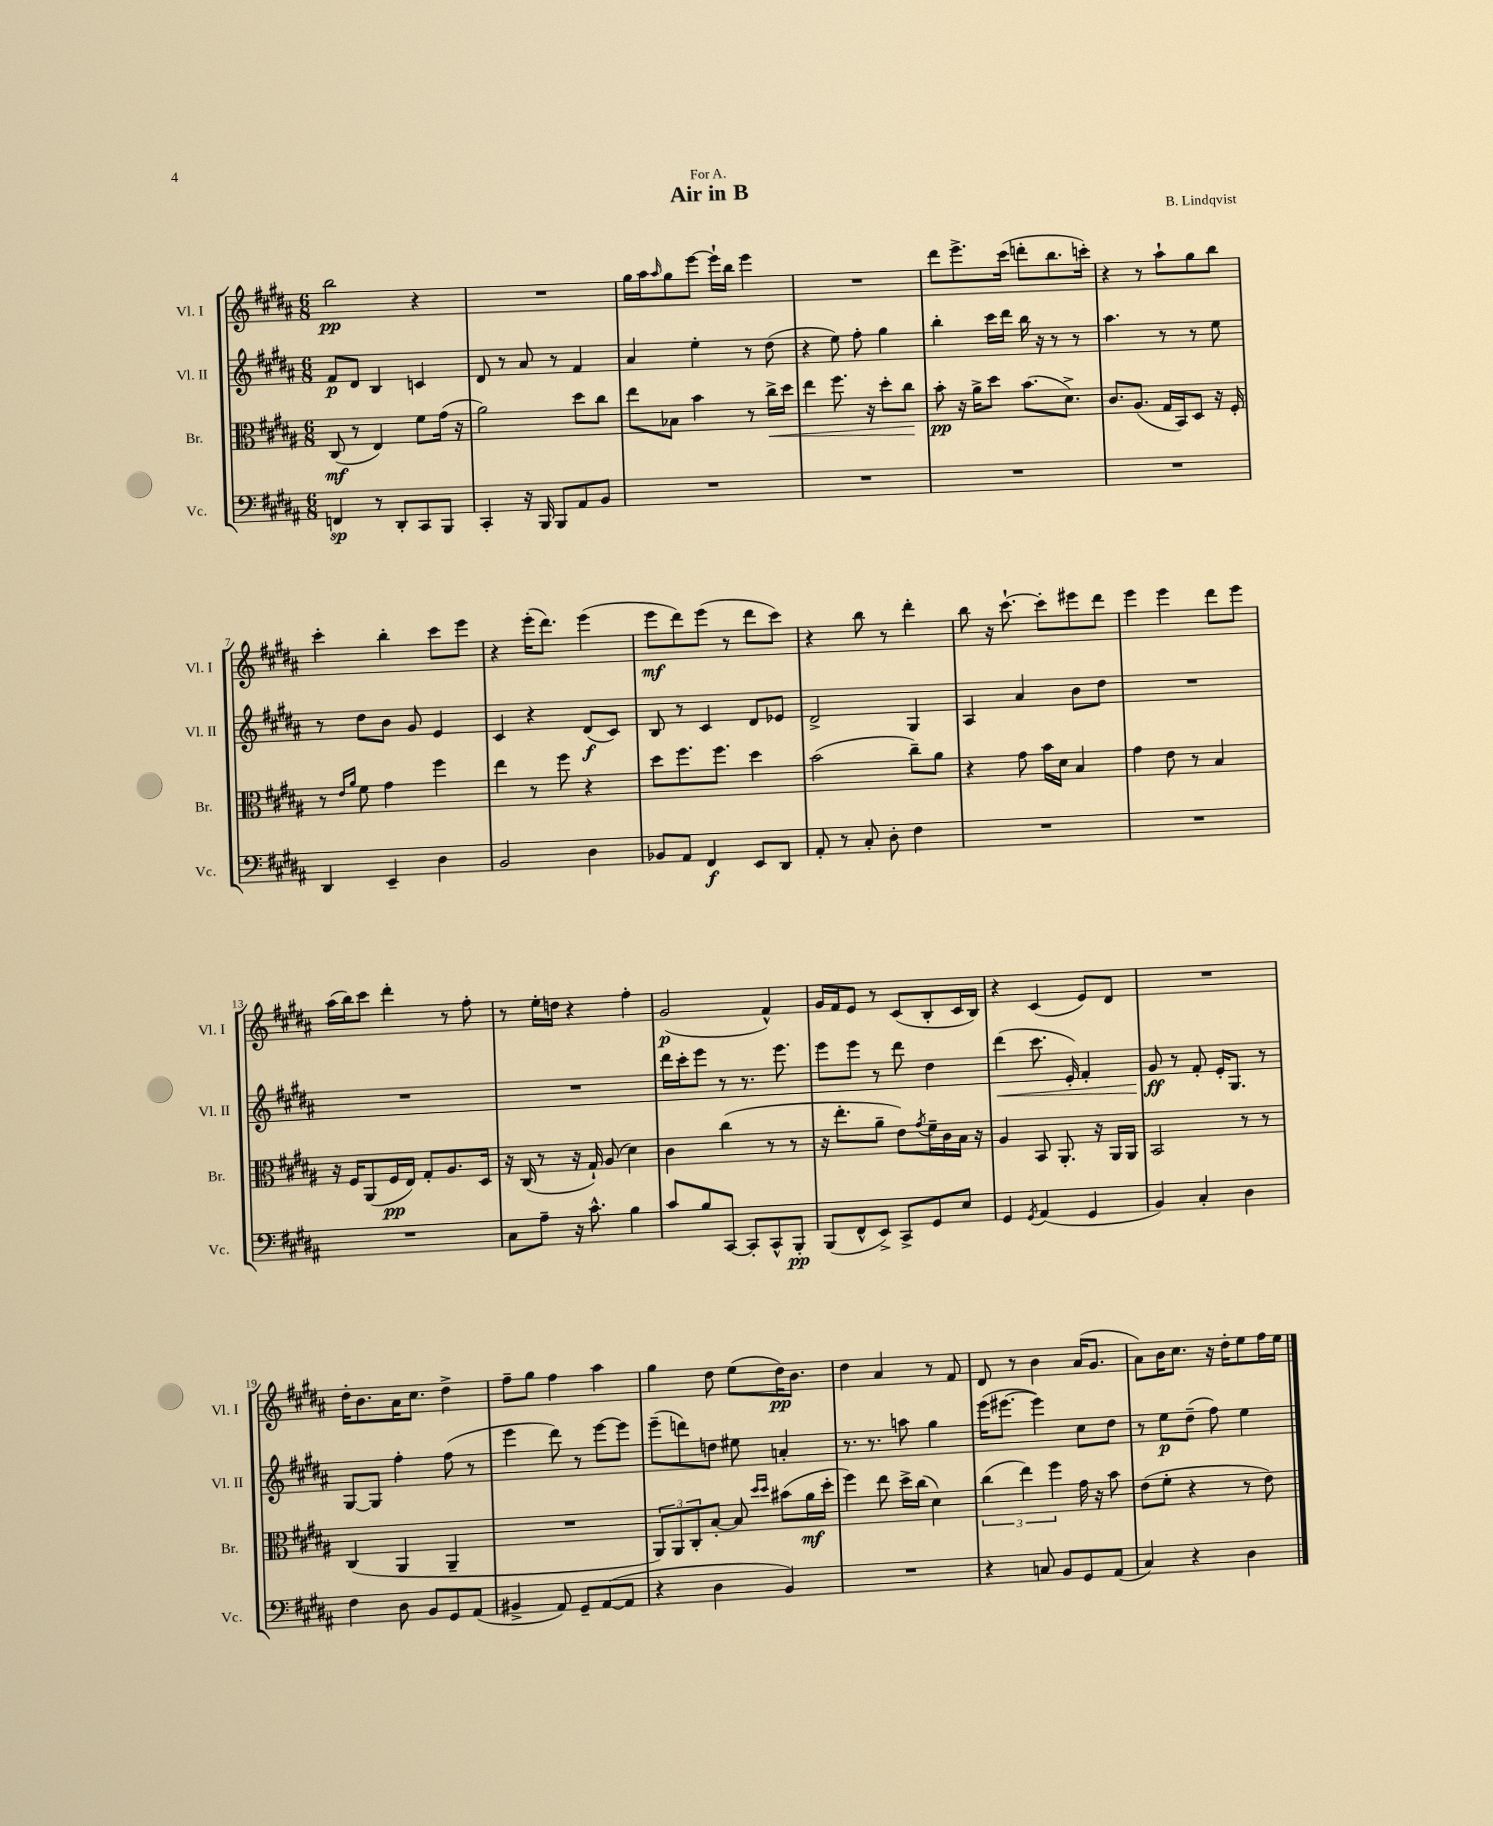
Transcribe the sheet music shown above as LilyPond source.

\header { title = "Air in B" composer = "B. Lindqvist" dedication = "For A." }
<<
\new StaffGroup <<
\new Staff = "s0" \with { instrumentName = "Vl. I" shortInstrumentName = "Vl. I" } {
    \clef treble \key b \major \numericTimeSignature \time 6/8
    b''2\pp r4 |
    R2. |
    gis''16 ais''16 \grace { ais''16 } gis''8 e'''8~ e'''16-! b''16 e'''4 |
    R2. |
    dis'''8 e'''8.-> cis'''16( d'''8-. b''8. c'''16-.) |
    r4 r8 ais''8-! gis''8 b''8 |
    cis'''4-. b''4-. cis'''8 e'''8 |
    r4 e'''16-.( dis'''8.) e'''4( |
    e'''8\mf dis'''8) e'''8( r8 dis'''8 cis'''8) |
    r4 b''8 r8 dis'''4-. |
    b''8 r16 cis'''8.~-! cis'''8-. eis'''8 dis'''8 |
    e'''4 e'''4 dis'''8 e'''8 |
    ais''16( b''16) cis'''8 dis'''4-. r8 fis''8-. |
    r8 e''16-. d''16 r4 fis''4-. |
    gis'2\p( fis'4-^) |
    gis'16 fis'16 e'8 r8 cis'8( b8-. cis'16 b16) |
    r4 cis'4( e'8) dis'8 |
    R2. |
    dis''16-. b'8. ais'16 cis''8. dis''4-> |
    fis''8-- gis''8 fis''4 ais''4 |
    gis''4 dis''8 e''8( dis''16\pp) b'8. |
    dis''4 ais'4 r8 fis'8 |
    dis'8 r8 b'4 ais'16( gis'8. |
    ais'8) b'16 cis''8. r16 dis''16-. e''8 fis''16 e''16 \bar "|." |
}
\new Staff = "s1" \with { instrumentName = "Vl. II" shortInstrumentName = "Vl. II" } {
    \clef treble \key b \major \numericTimeSignature \time 6/8
    fis'8\p dis'8 b4 c'4 |
    dis'8 r8 ais'8 r8 fis'4 |
    ais'4 e''4-. r8 dis''8( |
    r4 e''8) fis''8-. gis''4 |
    b''4-. cis'''16 dis'''16 b''16 r16 r8 r8 |
    ais''4. r8 r8 e''8 |
    r8 dis''8 b'8 gis'8 e'4 |
    cis'4 r4 dis'8\f( cis'8) |
    b8 r8 cis'4 dis'8 ees'8 |
    dis'2-> gis4 |
    ais4 ais'4 b'8 dis''8 |
    R2. |
    R2. |
    R2. |
    dis'''16 cis'''16-. e'''8 r8 r8. e'''8. |
    e'''8 e'''8 r8 dis'''8 dis''4 |
    dis'''4\<( cis'''8. e'16-.) fis'4-. |
    gis'8\ff\! r8 fis'8-. e'16-. gis8. r8 |
    gis8~ gis8 fis''4-. fis''8( r8 |
    e'''4 dis'''8) r8 e'''8~ e'''8 |
    e'''8--( d'''8) d''8 eis''8 a'4-. |
    r8. r8. a''8 gis''4 |
    e'''16( eis'''8.~ eis'''4) cis''8 dis''8 |
    r8 e''8\p dis''8--( fis''8) e''4 \bar "|." |
}
\new Staff = "s2" \with { instrumentName = "Br." shortInstrumentName = "Br." } {
    \clef alto \key b \major \numericTimeSignature \time 6/8
    cis8\mf( r8 e4) fis'8 gis'16( r16 |
    ais'2) dis''8 cis''8 |
    e''8 bes8 b'4 r8 cis''16->\< dis''16 |
    e''4 fis''8. r16 dis''8-. cis''8\! |
    b'8-.\pp r16 ais'16-> dis''8 b'8.( dis'8.->) |
    cis'8. ais8.( gis16 b,16) dis8 r16 fis16-. |
    r8 \grace { e'16 ais'16 } fis'8 gis'4 fis''4 |
    e''4 r8 fis''8 r4 |
    dis''8 fis''8. fis''8. dis''4 |
    b'2( cis''8--) ais'8 |
    r4 gis'8 b'16 dis'16 b4 |
    gis'4 e'8 r8 b4 |
    r16 fis16 ais,8( fis16\pp e16) gis8-. ais8. dis16 |
    r16 cis16( r8 r16 gis16-!) ais8( dis'4) |
    cis'4 cis''4( r8 r8 |
    r16 e''8.-. ais'8-- e'8) \acciaccatura { gis'8 } fis'16-- cis'16 b16 r16 |
    ais4 b,8 ais,8.-. r16 ais,16 ais,16 |
    b,2 r8 r8 |
    cis4( ais,4 ais,4-- |
    R2. |
    \tuplet 3/2 { ais,8) ais,8 cis8-. } b8~-. b8 \grace { dis''16 dis''16 } bis'8( ais'16\mf dis''16-. |
    fis''4) e''8 dis''16-> cis''16( dis'4) |
    \tuplet 3/2 { cis''4( e''4) fis''4 } gis'16 r16 b'8 |
    e'8( fis'8-. r4 r8 e'8) \bar "|." |
}
\new Staff = "s3" \with { instrumentName = "Vc." shortInstrumentName = "Vc." } {
    \clef bass \key b \major \numericTimeSignature \time 6/8
    f,4\sp r8 dis,8-. cis,8 b,,8 |
    cis,4-. r16 b,,16 b,,8 ais,8 b,8 |
    R2. |
    R2. |
    R2. |
    R2. |
    dis,4 e,4-- dis4 |
    b,2 dis4 |
    bes,8 ais,8 fis,4\f e,8 dis,8 |
    ais,8-. r8 cis8-. dis8-. fis4 |
    R2. |
    R2. |
    R2. |
    cis8 ais8-- r16 cis'8.-^ b4 |
    cis'8 b8 cis,8~ cis,8-. cis,8-^ b,,8-.\pp |
    b,,8( fis,8-^ e,8->) cis,8-> gis,8 e8 |
    gis,4 \acciaccatura { gis,8 } ais,4( gis,4 |
    b,4) cis4-. dis4 |
    fis4 dis8 b,8 gis,8 ais,8( |
    bis,4-> ais,8) gis,8-- ais,8~( ais,8 |
    r4 dis4 b,4) |
    R2. |
    r4 c8 b,8 gis,8 ais,8( |
    cis4) r4 dis4 \bar "|." |
}
>>
>>
